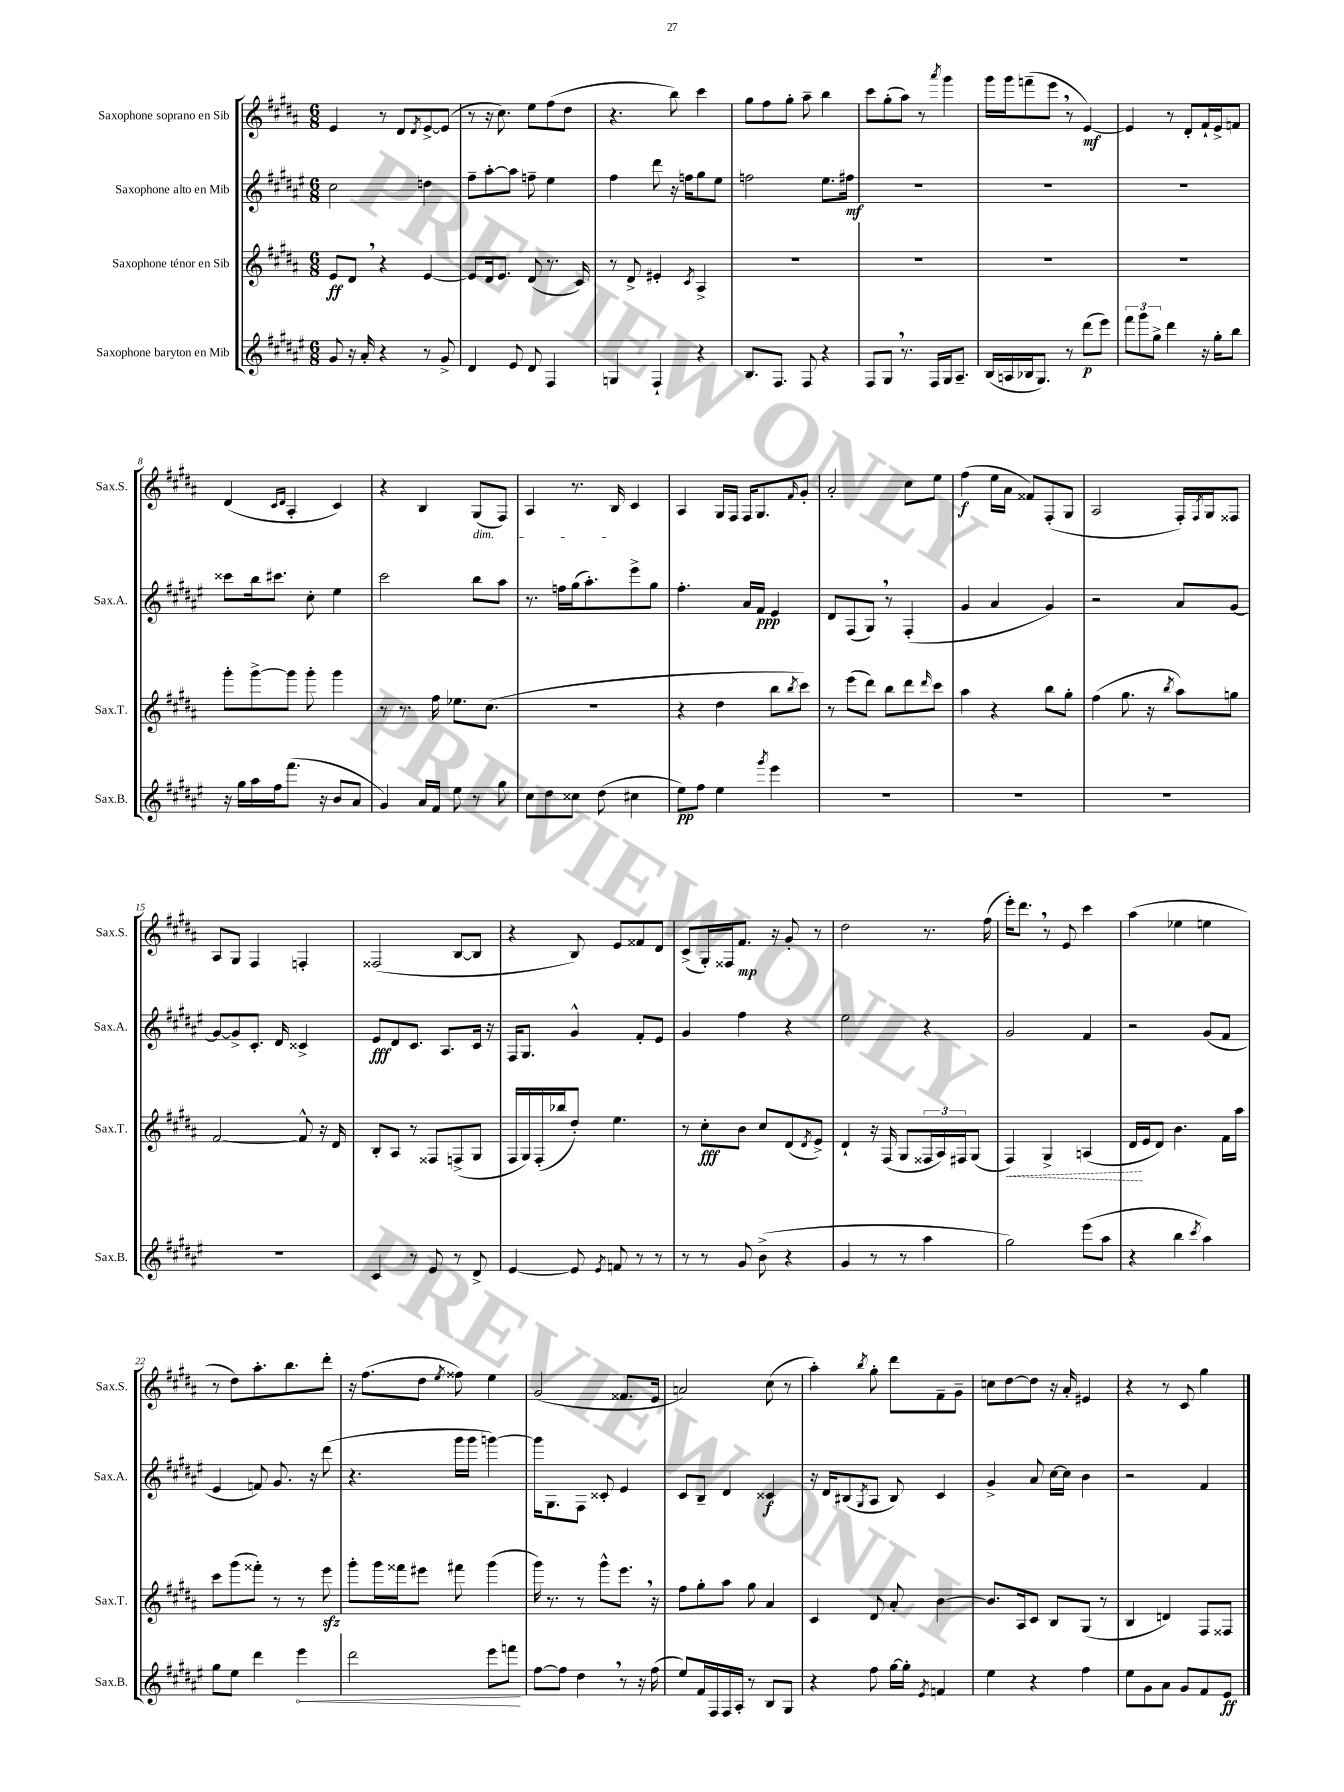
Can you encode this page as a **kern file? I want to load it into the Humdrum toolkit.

**kern	**kern	**kern	**kern
*staff4	*staff3	*staff2	*staff1
*clefG2	*clefG2	*clefG2	*clefG2
*k[f#c#g#d#a#e#]	*k[f#c#g#d#a#]	*k[f#c#g#d#a#e#]	*k[f#c#g#d#a#]
*M6/8	*M6/8	*M6/8	*M6/8
8g#/	8e/L	2cc#\	4e/
16r	8d#/J	.	.
16a#'/	.	.	.
4r	4r	.	8r
.	.	.	8d#/L
.	.	.	8qd#/
8r	[4e/	4dd\	[8e^/
8g#^/	.	.	(8e/]J
=	=	=	=
4d#/	8e/]L	8ff#~\L	8r
.	16d#/k	[8aa#'\	16r
.	8.e/J	.	8.cc#\)
8e#/	.	8aa#\]J	.
8d#/	(8d#/	8ff~\	8ee\L
4F#/	8.r	4ee#\	(8ff#\
.	.	.	8dd#\J
.	16c#/)	.	.
=	=	=	=
4G/	8r	4ff#\	4.r
.	8d#^/	.	.
4F#`/	4e#'/	8ddd#\	.
.	.	16r	8bb\)
.	.	16ff\LK	.
.	8qc#/	.	.
4r	4A#^/	8gg#\	4ccc#\
.	.	8ee#\J	.
=	=	=	=
8.B/L	2.r	2ff\	8gg#\L
.	.	.	8ff#\
8.F#/J	.	.	.
.	.	.	8gg#'\J
8F#/	.	.	8aa#~\
4r	.	8.ee#\L	4bb\
.	.	16ff#\Jk	.
=	=	=	=
8F#/L	2.r	2.r	8ccc#\L
8G#/J	.	.	(8gg#'\
8.r	.	.	8aa#\J)
.	.	.	8r
16F#/LL	.	.	.
.	.	.	8qaaa#/
16G#/J	.	.	4ggg#\
8.A#~/J	.	.	.
=	=	=	=
(16B/LL	2.r	2.r	16ggg#\LL
16A/	.	.	16ggg#\J
16B-/J	.	.	(8fff~\
8.G#/J)	.	.	.
.	.	.	8eee\J
8r	.	.	8r
(8ddd#\L	.	.	[4e/)
8eee#\J)	.	.	.
=	=	=	=
12fff#\L	2.r	2.r	4e/]
12ggg#\	.	.	.
12gg#^\J	.	.	.
4ddd#\	.	.	8r
.	.	.	8d#'/L
16r	.	.	16f#`/L
16gg#'\LK	.	.	16e^/J
8bb\J	.	.	8f/J
=	=	=	=
16r	8ggg#'\L	8ccc##\L	(4d#/
16gg#\LL	.	.	.
16aa#\	[8ggg#^\	16bb\k	.
16ff#\J	.	8.ccc#\J	.
.	.	.	16qqc#/LL
.	.	.	16qqd#/JJ
(8.fff#\J	8ggg#\]J	.	4A#'/
.	8ggg#'\	8cc#'\	.
16r	.	.	.
8b/L	4ggg#\	4ee#\	4c#/)
8a#/J	.	.	.
=	=	=	=
4g#/)	8r	2ccc#\	4r
.	8.r	.	.
16a#/LL	.	.	4B/
16f#/JJ	16ff#\	.	.
8ee#\	8.ee-\L	.	.
8r	.	8bb\L	(8G#/L
.	(8.cc#\J	.	.
8gg#\	.	8aa#\J	8F#/J)
=	=	=	=
8cc#\L	2.r	8.r	4A#/
8dd#\	.	.	.
.	.	16ff\LL	.
8cc##\J	.	(16gg#\J	8.r
.	.	8.aa#'\)	.
(8dd#\	.	.	.
.	.	.	16B/
4cc#\	.	8eee#^\	4c#/
.	.	8gg#\J	.
=	=	=	=
8ee#\L)	4r	4.ff#'\	4A#/
8ff#\J	.	.	.
4ee#\	4dd#\	.	16G#/LL
.	.	.	16F#/JJ
.	.	16a#/LL	16F#/LK
.	.	16f#/JJ	8.G#/
8qggg#/	.	.	.
4eee#\	8bb\L	4e#/	.
.	8qbb/	.	16qqf#/
.	8ccc#\J)	.	8g#'/J
=	=	=	=
2.r	8r	8d#/L	2a#'/
.	(8eee\L	(8F#/	.
.	8ddd#\J)	8G#/J)	.
.	8bb\L	8r	.
.	8ddd#\	(4F#'/	8cc#\L
.	16qqddd#/	.	.
.	8ccc#\J	.	8ee\J
=	=	=	=
2.r	4aa#\	4g#/	(4ff#\
.	4r	4a#/	16ee\LL
.	.	.	16a#\JJ
.	.	.	8f##/L)
.	8bb\L	4g#/)	(8F#'/
.	8gg#'\J	.	8G#/J
=	=	=	=
2.r	(4ff#\	2r	2A#/
.	8.gg#\	.	.
.	16r	.	.
.	8qbb/	.	.
.	8aa#\L)	8a#/L	16F#'/LL)
.	.	.	8qF#/
.	.	.	16G#/J
.	8gg\J	[8g#/J	8F##/J
=	=	=	=
2.r	[2f#/	8g#/_L	8A#/L
.	.	8g#^/]	8G#/J
.	.	8.c#'/J	4F#/
.	.	16d#/	.
.	8f#^^/]	4c##^/	4F'/
.	16r	.	.
.	16d#/	.	.
=	=	=	=
4c#/	8B'/L	8e#/L	(2F##/
.	8A#/J	8d#/	.
8r	8r	8.c#/J	.
8e#/	8F##/L	.	.
.	.	8.A#/L	.
8r	(8F^/	.	[8B/L
8d#^/	8G#/J	16c#/Jk	8B/]J
.	.	16r	.
=	=	=	=
[4e#/	16F#/LL	16F#/LK	4r
.	16G#/)	8.G#/J	.
.	(16F#'/	.	.
.	16bb-/J	.	.
8e#/]	8dd#'/J)	4g#^^/	8B/)
8qe#/	.	.	.
8f/	4.ee\	.	8e/L
8r	.	8f#'/L	8f##/
8r	.	8e#/J	8d#/J
=	=	=	=
8r	8r	4g#/	(8c#^/L
8r	8cc#'\L	.	16G#'/L)
.	.	.	16F##/J
8g#/	8b\J	4ff#\	8.f#/J
(8b^\	8cc#/L	.	.
.	.	.	16r
4r	(8d#/	4r	8g#'/
.	8qd#/	.	.
.	8e^/J)	.	8r
=	=	=	=
4g#/	4d#`/	2ee#\	2dd#\
8r	16r	.	.
.	(16F#/	.	.
8r	8G#/L	.	.
4aa#\	24F##/L	4r	8.r
.	24A#/)	.	.
.	24F#/J	.	.
.	(8G#/J	.	.
.	.	.	(16ff#\
=	=	=	=
2gg#\)	4F#/)	2g#/	16eee'\LK)
.	.	.	8.ddd#\J
.	4G#^/	.	8r
.	.	.	8e/
(8eee#\L	(4A/	4f#/	4ccc#\
8aa#\J	.	.	.
=	=	=	=
4r	16d#/LL	2r	(4aa#\
.	16e/J	.	.
.	8d#/J)	.	.
4bb\	4.b\	.	4ee-\
8qccc#/	.	.	.
4aa#\)	.	(8g#/L	4ee\
.	16f#\LL	8f#/J	.
.	16aa#\JJ	.	.
=	=	=	=
8gg#\L	8ccc#\L	4e#/	8r
8ee#\J	(8ggg#\	.	8dd#\L)
4ddd#\	8fff##'\J)	8f/)	8.aa#'\
.	8r	8.g#/	.
.	.	.	8.bb\
4eee#\	8r	.	.
.	.	16r	.
.	8eee\	(8ddd#\	8ddd#'\J
=	=	=	=
2ddd#\	8ggg#'\L	4.r	16r
.	.	.	(8.ff#\L
.	16ggg#\L	.	.
.	16fff##\J	.	.
.	8eee#\J	.	8dd#\J
.	.	.	8qee/
.	8fff#\	16ggg#\LL	8ff##\)
.	.	16ggg#\JJ	.
8eee#\L	(4ggg#\	[4ggg\)	4ee\
8fff\J	.	.	.
=	=	=	=
[8ff#\L	16ggg#\)	16ggg\]LK	(2g#/
.	8.r	8.G#\	.
8ff#\]J	.	.	.
4dd#\	8r	8F#\J	.
.	8ggg#^^\L	8c##'/	.
8r	8.eee\J	4e#/	8.f##/L
16r	.	.	.
(16ff#\	16r	.	16e/Jk
=	=	=	=
8ee#/L)	8ff#\L	8c#/L	2a/)
16f#/L	8gg#'\	8B~/J	.
16F#/	.	.	.
16F#/	8aa#\J	4d#/	.
16A#'/JJ	.	.	.
8r	8gg#\	.	.
8B/L	4a#/	4c##/	(8cc#\
8G#/J	.	.	8r
=	=	=	=
4r	4c#/	16r	4aa#'\)
.	.	16d#/LK	.
.	.	(8B#/	.
.	.	8qG#/	8qbb/
8ff#\	8d#/	8A#/J	8gg#'\
[16gg#\LL	8a#'/	8B#/)	8ddd#\L
16gg#'\]JJ	.	.	.
8qe#/	.	.	.
4f/	[4b\	4c#/	8f#~\
.	.	.	8g#~\J
=	=	=	=
4ee#\	8.b/]L	4g#^/	8cc\L
.	.	.	[8dd#\
.	16A#/k	.	.
4r	8c#/J	8a#/	8dd#\]J
.	8B/L	[16cc#\LL	16r
.	.	16cc#\]JJ	16a#'/
4ff#\	(8G#/J	4b\	4e#/
.	8r	.	.
=	=	=	=
8ee#\L	4B/	2r	4r
8g#\	.	.	.
8a#\J	4d/)	.	8r
8g#/L	.	.	8c#/
8f#/	8F#/L	4f#/	4gg#\
8e#/J	8F##/J	.	.
==	==	==	==
*-	*-	*-	*-
